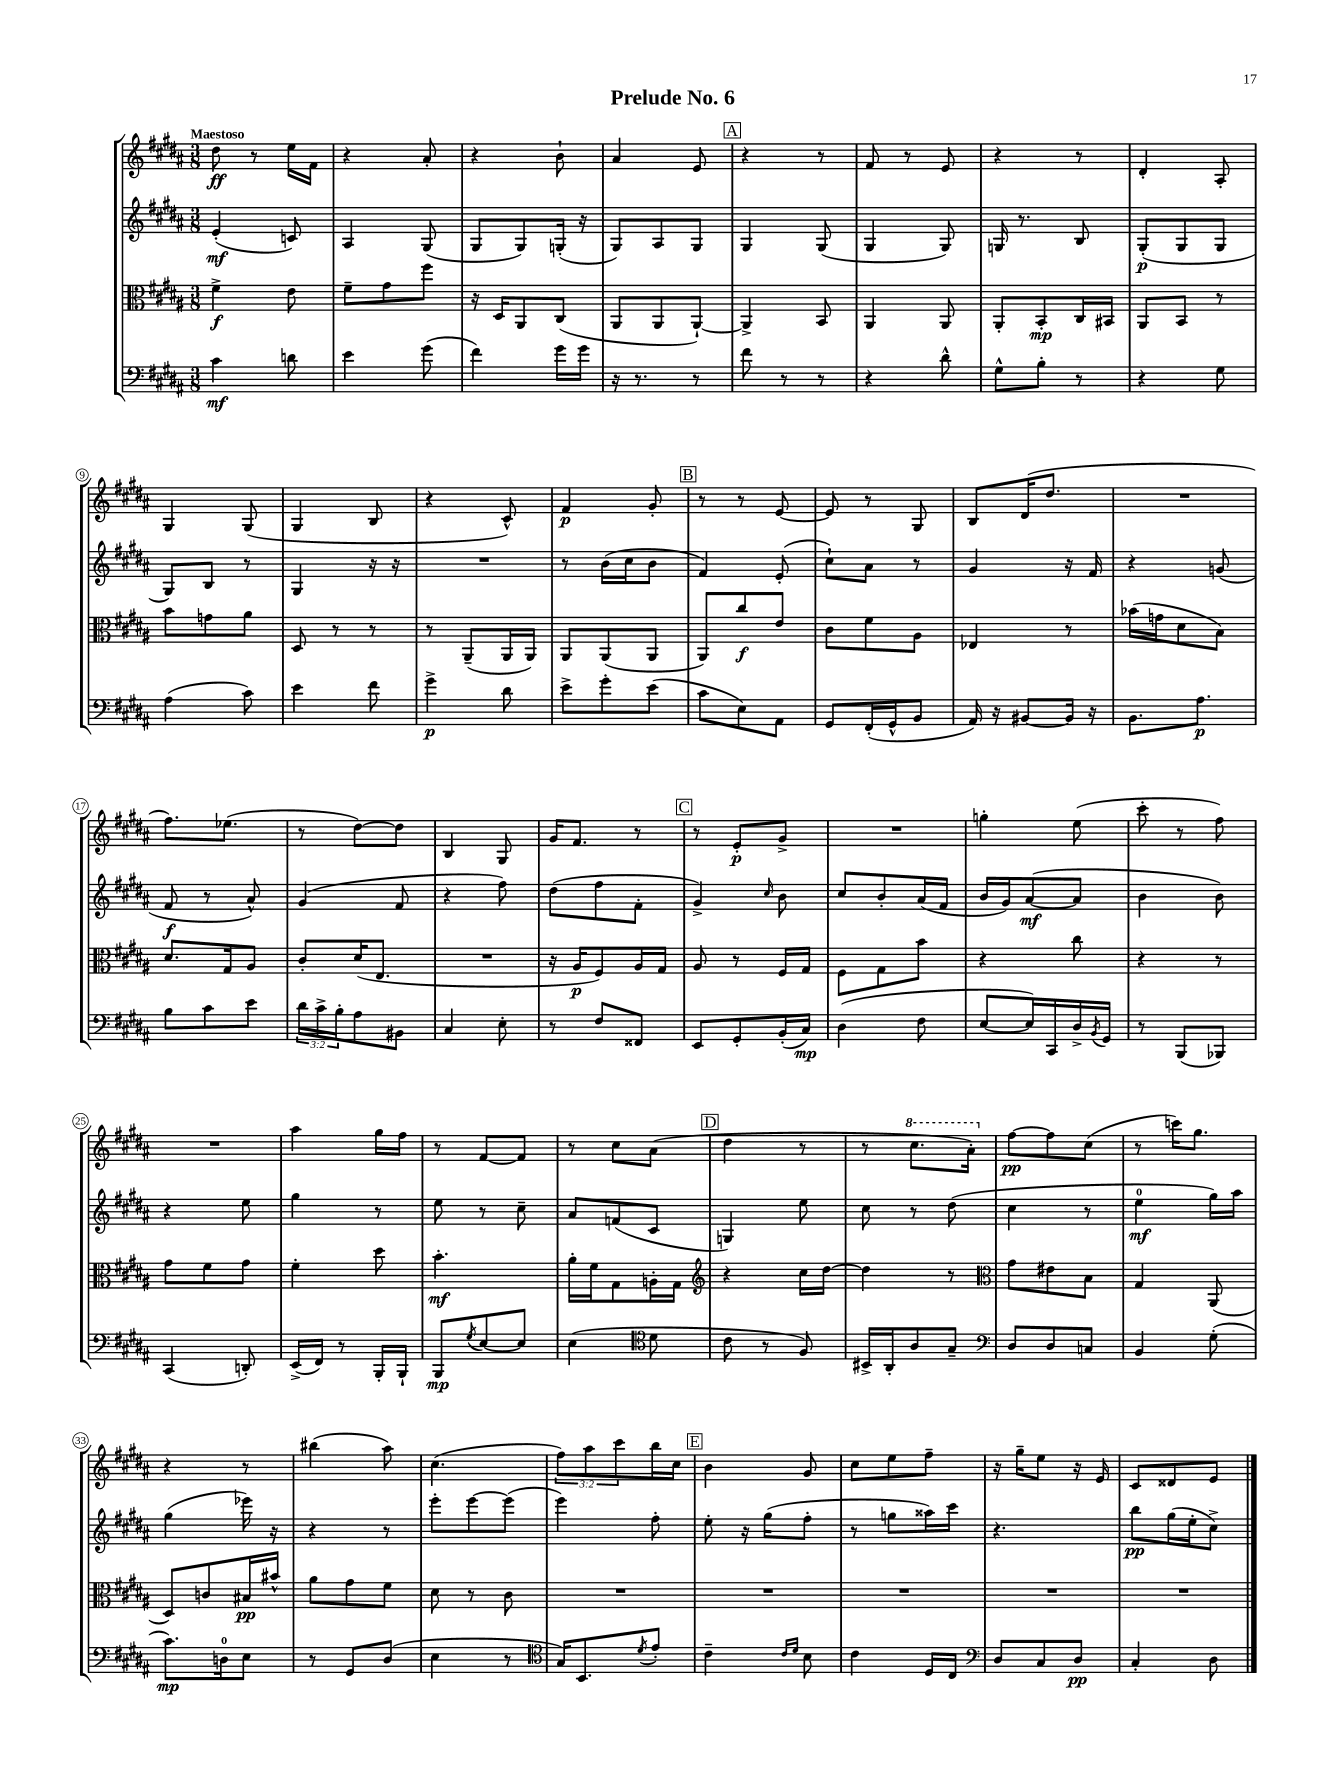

**kern	**kern	**kern	**kern
*staff4	*staff3	*staff2	*staff1
*clefF4	*clefC3	*clefG2	*clefG2
*k[f#c#g#d#a#]	*k[f#c#g#d#a#]	*k[f#c#g#d#a#]	*k[f#c#g#d#a#]
*M3/8	*M3/8	*M3/8	*M3/8
4c#\	4f#^\	(4e'/	8dd#\
.	.	.	8r
8d\	8e\	8c/)	16ee\LL
.	.	.	16f#\JJ
=	=	=	=
4e\	8f#~\L	4A#/	4r
.	8g#\	.	.
(8g#\	8ff#\J	(8G#/	8a#'/
=	=	=	=
4f#\)	16r	8G#/L	4r
.	16D#/LK	.	.
.	8AA#/	8G#/)	.
16g#\LL	(8C#/J	(16G'/Jk	8b`\
16g#\JJ	.	16r	.
=	=	=	=
16r	8AA#/L	8G#/L)	4a#/
8.r	.	.	.
.	8AA#/	8A#/	.
8r	[8AA#`/J)	8G#/J	8e/
=	=	=	=
8f#\	4AA#^/]	4G#/	4r
8r	.	.	.
8r	8BB/	(8G#/	8r
=	=	=	=
4r	4AA#/	4G#/	8f#/
.	.	.	8r
8d#^^\	8AA#/	8G#/)	8e/
=	=	=	=
8G#^^\L	8AA#'/L	16G/	4r
.	.	8.r	.
8B'\J	8BB'/	.	.
8r	16C#/L	8B/	8r
.	16BB#/JJ	.	.
=	=	=	=
4r	8AA#/L	(8G#'/L	4d#'/
.	8BB/J	8G#/	.
8G#\	8r	8G#/J	8A#'/
=	=	=	=
(4A#\	8b\L	8G#/L)	4G#/
.	8g\	8B/J	.
8c#\)	8a#\J	8r	(8G#/
=	=	=	=
4e\	8D#/	4G#/	4G#/
.	8r	.	.
8f#\	8r	16r	8B/
.	.	16r	.
=	=	=	=
4g#^\	8r	4.r	4r
.	(8AA#~/L	.	.
8d#\	16AA#/L	.	8c#^^/)
.	16AA#/JJ)	.	.
=	=	=	=
8e^\L	8AA#/L	8r	4f#/
8g#'\	(8AA#/	(16b\LL	.
.	.	16cc#\J	.
(8e\J	8AA#/J	8b\J	8g#'/
=	=	=	=
8c#\L	8AA#/L)	4f#/)	8r
8E\)	8cc#/	.	8r
8AA#\J	8e/J	(8e'/	[8e/
=	=	=	=
8GG#/L	8c#\L	8cc#`\L)	8e/]
(16FF#'/L	8f#\	8a#\J	8r
16GG#^^/J	.	.	.
8BB/J	8A#\J	8r	8G#/
=	=	=	=
16AA#/)	4E-/	4g#/	8B/L
16r	.	.	.
[8BB#/L	.	.	(16d#/K
.	.	.	8.dd#/J
16BB#/]Jk	8r	16r	.
16r	.	16f#/	.
=	=	=	=
8.BB\L	(16b-\LL	4r	4.r
.	16g\J	.	.
.	8d#\	.	.
8.A#\J	.	.	.
.	8B\J)	(8g/	.
=	=	=	=
8B\L	8.d#/L	8f#/	8.ff#\L)
8c#\	.	8r	.
.	16G#/k	.	(8.ee-\J
8e\J	8A#/J	8a#^^/)	.
=	=	=	=
24d#\LL	8c#'/L	(4g#/	8r
24c#^\	.	.	.
24B'\J	.	.	.
8A#\	(16d#/K	.	[8dd#\L)
.	8.E/J	.	.
8BB#\J	.	8f#/	8dd#\]J
=	=	=	=
4C#/	4.r	4r	4B/
8E'\	.	8ff#\)	8G#/
=	=	=	=
8r	16r	(8dd#\L	16g#/LK
.	16A#/LK	.	8.f#/J
8F#/L	8F#/)	8ff#\	.
8FF##/J	16A#/L	8f#'\J	8r
.	16G#/JJ	.	.
=	=	=	=
8EE/L	8A#/	4g#^/)	8r
8GG#'/	8r	.	8e'/L
.	.	16qqcc#/	.
(16BB'/L	16F#/LL	8b\	8g#^/J
16C#/JJ)	16G#/JJ	.	.
=	=	=	=
(4D#\	8F#\L	8cc#/L	4.r
.	8G#\	8b'/	.
8F#\	8b\J	(16a#/L	.
.	.	16f#/JJ	.
=	=	=	=
[8E/L	4r	16b/LL	4gg'\
.	.	16g#/J)	.
16E/]L)	.	([8a#/	.
16CC#/	.	.	.
16D#^/	8cc#\	8a#/]J	(8ee\
8qBB/	.	.	.
16GG#/JJ	.	.	.
=	=	=	=
8r	4r	4b\	8ccc#'\
(8BBB/L	.	.	8r
8BBB-/J)	8r	8b\)	8ff#\)
=	=	=	=
(4CC#/	8g#\L	4r	4.r
.	8f#\	.	.
8DD'/)	8g#\J	8ee\	.
=	=	=	=
(16EE^/LL	4f#'\	4gg#\	4aa#\
16FF#/JJ)	.	.	.
8r	.	.	.
16BBB'/LL	8dd#\	8r	16gg#\LL
16BBB`/JJ	.	.	16ff#\JJ
=	=	=	=
8BBB/L	4.b'\	8ee\	8r
8qG#/	.	.	.
[8E/	.	8r	[8f#/L
8E/]J	.	8cc#~\	8f#/]J
=	=	=	=
(4E\	16a#'\LL	8a#/L	8r
.	16f#\J	.	.
.	8G#\	(8f/	8cc#\L
*clefC4	*	*	*
8d#\	16A'\L	8c#/J	(8a#\J
.	16G#\JJ	.	.
=	=	=	=
*	*clefG2	*	*
8c#\	4r	4G/)	4dd#\
8r	.	.	.
8F#/)	16cc#\LL	8ee\	8r
.	[16dd#\JJ	.	.
=	=	=	=
16BB#^/LL	4dd#\]	8cc#\	8r
16AA#'/J	.	.	.
8A#/	.	8r	8.ccc#\L
8G#~/J	8r	(8dd#\	.
.	.	.	16aa#'\Jk)
=	=	=	=
*clefF4	*clefC3	*	*
8D#/L	8g#\L	4cc#\	[8ff#\L
8D#/	8e#\	.	8ff#\]
8C/J	8B\J	8r	(8cc#\J
=	=	=	=
4BB/	4G#/	4ee\	8r
.	.	.	16ccc\LK)
.	.	.	8.gg#\J
(8G#'\	(8AA#/	16gg#\LL)	.
.	.	16aa#\JJ	.
=	=	=	=
8.c#\L)	8D#/L)	(4gg#\	4r
.	8c/	.	.
16D\k	.	.	.
8E\J	16B#/L	16eee-\)	8r
.	16b#^^/JJ	16r	.
=	=	=	=
8r	8a#\L	4r	(4bb#\
8GG#/L	8g#\	.	.
(8D#/J	8f#\J	8r	8aa#\)
=	=	=	=
4E\	8d#\	8eee'\L	(4.cc#\
.	8r	[8eee\	.
8r	8c#\	(8eee\]J	.
=	=	=	=
*clefC4	*	*	*
16G#/LK)	4.r	4eee\)	12ff#\L)
8.BB/	.	.	.
.	.	.	12aa#\
.	.	.	12ccc#\
8qd#/	.	.	.
8e'/J	.	8ff#'\	16bb\L
.	.	.	16cc#\JJ
=	=	=	=
4c#~\	4.r	8ee'\	4b\
.	.	16r	.
.	.	(16gg#\LK	.
16qqc#/LL	.	.	.
16qqd#/JJ	.	.	.
8B\	.	8ff#'\J	8g#/
=	=	=	=
4c#\	4.r	8r	8cc#\L
.	.	8gg\L	8ee\
16D#/LL	.	16aa##\L)	8ff#~\J
16C#/JJ	.	16ccc#\JJ	.
=	=	=	=
*clefF4	*	*	*
8D#/L	4.r	4.r	16r
.	.	.	16gg#~\LK
8C#/	.	.	8ee\J
8D#/J	.	.	16r
.	.	.	16e/
=	=	=	=
4C#'/	4.r	8bb\L	8c#/L
.	.	(16gg#\L	8d##/
.	.	16ee'\J	.
8D#\	.	8cc#^\J)	8e/J
==	==	==	==
*-	*-	*-	*-
